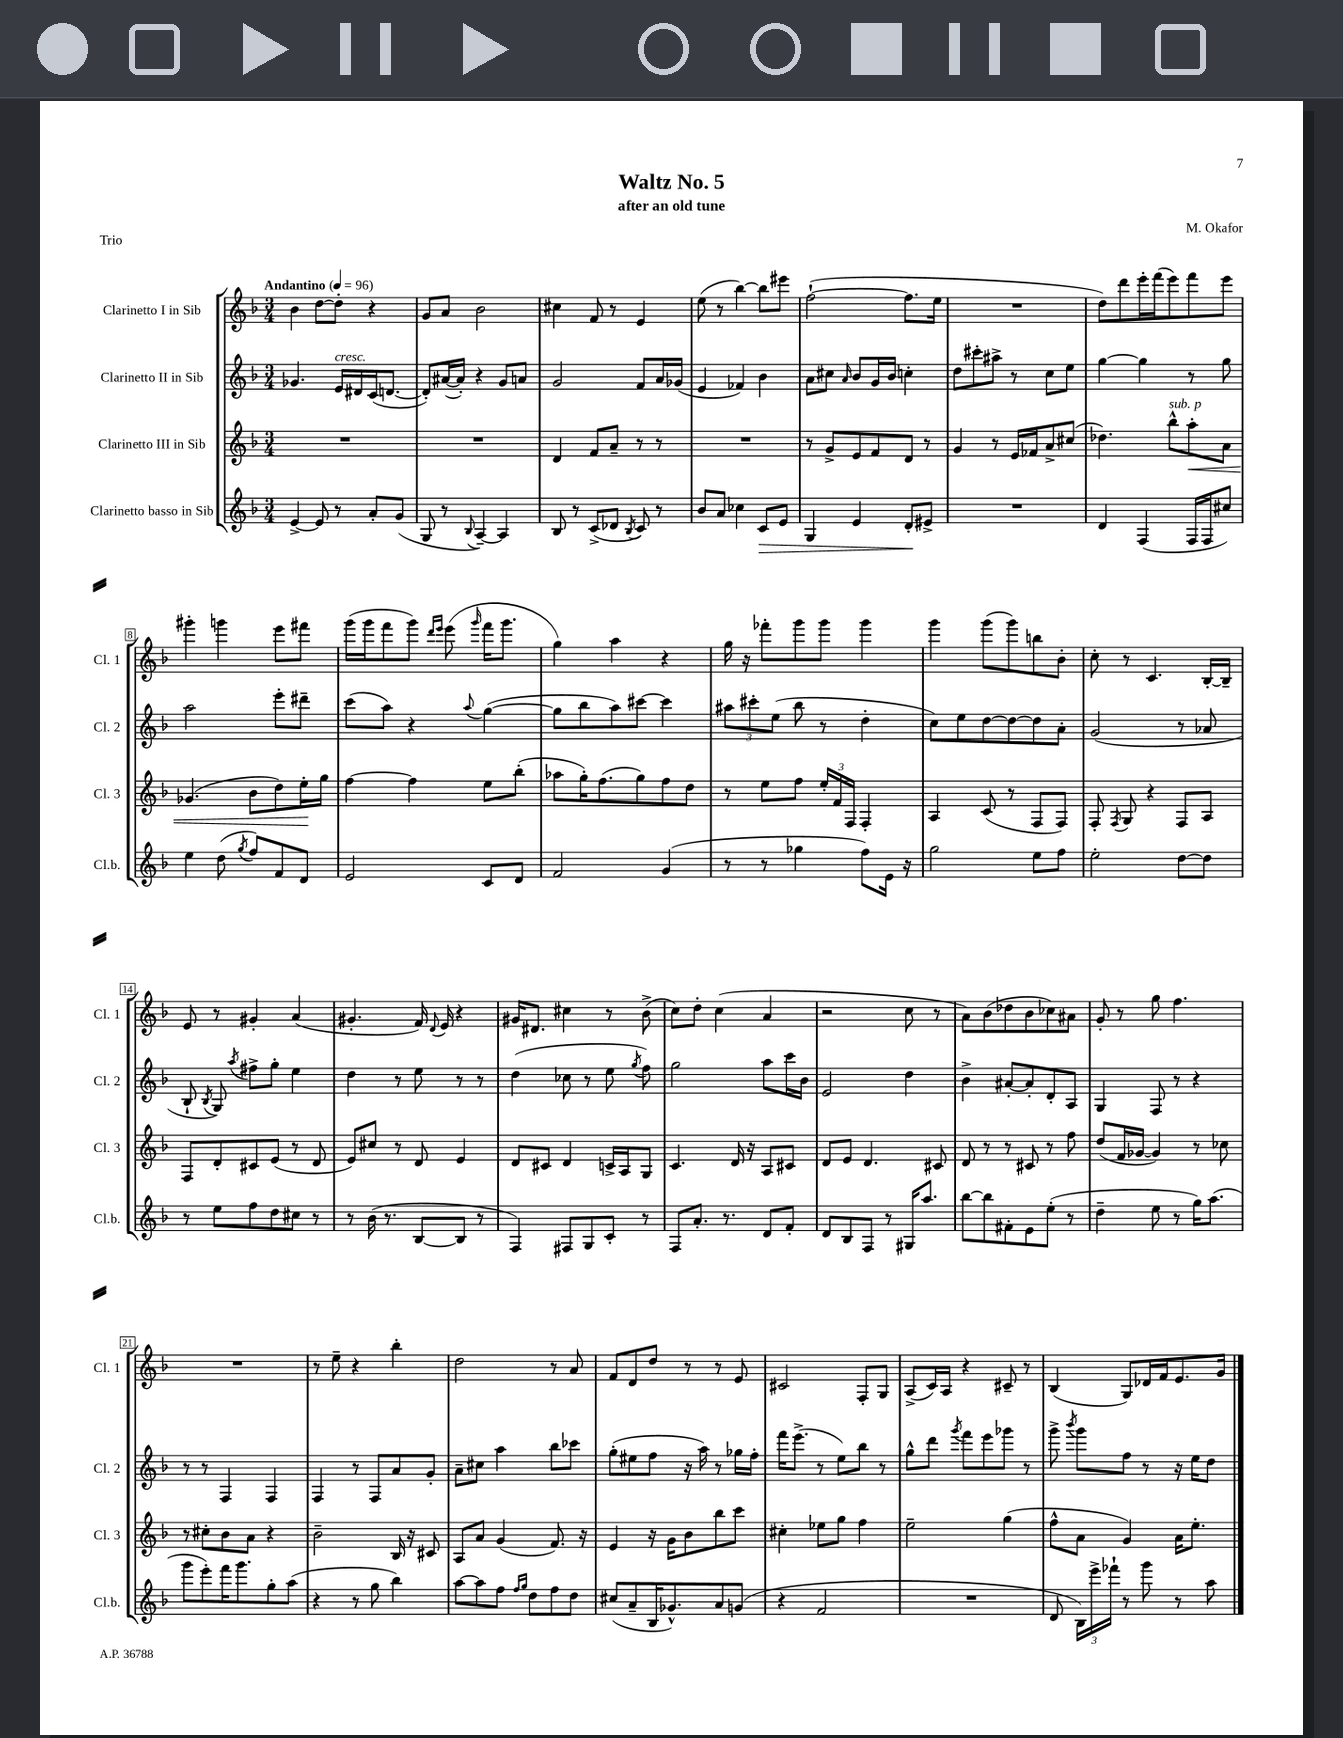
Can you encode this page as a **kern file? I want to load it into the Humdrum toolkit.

**kern	**kern	**kern	**kern
*staff4	*staff3	*staff2	*staff1
*clefG2	*clefG2	*clefG2	*clefG2
*k[b-]	*k[b-]	*k[b-]	*k[b-]
*M3/4	*M3/4	*M3/4	*M3/4
*MM96	*MM96	*MM96	*MM96
[4e^	2.r	4.g-	4b-
8e]	.	.	[8dd
8r	.	16e	8dd']
.	.	16d#	.
8a'	.	(16c	4r
.	.	[8.d	.
(8g	.	.	.
=	=	=	=
8G	2.r	8d'])	8g
8r	.	([16a#	8a
.	.	16a#'])	.
8qqB-	.	.	.
[4A~)	.	4r	2b-
4A]	.	8g	.
.	.	8a	.
=	=	=	=
8B-	4d	2g	4cc#
8r	.	.	.
(8c^	8f	.	8f
8d-	8a~	.	8r
8qB-	.	.	.
8c)	8r	8f	4e
8r	8r	16a	.
.	.	(16g-	.
=	=	=	=
8b-	2.r	4e	(8ee
8a	.	.	8r
4cc-	.	4f-)	[4bb-)
8c	.	4b-	8bb-]
8e	.	.	8eee#
=	=	=	=
4G	8r	8a	([2ff`
.	8g^	8cc#	.
.	.	16qqa	.
4e	8e	8b-	.
.	8f	16g	.
.	.	16b-	.
8d'	8d	4cc'	8.ff]
8e#^	8r	.	.
.	.	.	16ee
=	=	=	=
2.r	4g	8dd	2.r
.	.	8ccc#'	.
.	8r	8aa#^	.
.	16e	8r	.
.	16f-	.	.
.	8a^	8cc	.
.	(8cc#	8ee	.
=	=	=	=
4d	4.dd-)	[4gg	8dd)
.	.	.	8ddd
(4F	.	4gg]	16eee'
.	.	.	(16fff
.	8bb-^^	.	8eee)
16F	8aa'	8r	8fff
16F	.	.	.
8cc#)	8a	8gg	8eee
=	=	=	=
4ee	(4.g-	2aa	4ggg#'
(8dd	.	.	4ggg
8qgg	.	.	.
8ff)	8b-	.	.
8f	8dd)	8eee'	8eee
8d	16ee'	8ddd#~	8fff#
.	16gg	.	.
=	=	=	=
2e	[4ff	(8ccc	(16ggg
.	.	.	16ggg
.	.	8aa)	8fff
.	4ff]	4r	8ggg)
.	.	.	16qqddd
.	.	.	16qqeee
.	.	.	(8eee
.	.	8qqaa	16qqggg
8c	8ee	([4gg	16fff
.	.	.	8.ggg
8d	(8bb-'	.	.
=	=	=	=
2f	8aa-	8gg]	4gg)
.	16gg')	8bb-	.
.	(8.ff	.	.
.	.	8aa)	4aa
.	8gg)	[8ccc#	.
(4g	8ff	4ccc#]	4r
.	8dd	.	.
=	=	=	=
8r	8r	12aa#	16gg
.	.	.	16r
.	.	12ccc#'	.
8r	8ee	.	8fff-'
.	.	(12ee	.
4gg-	8ff	8bb-	8ggg
.	24ee'	8r	8ggg
.	24f	.	.
.	24F	.	.
8ff)	4F'	4dd'	4ggg
16e	.	.	.
16r	.	.	.
=	=	=	=
2gg	4A	8cc)	4ggg
.	.	8ee	.
.	(8c	[8dd	(8ggg
.	8r	8dd_	8ggg)
8ee	8F	8dd]	8bb
8ff	8F)	8a'	8b-'
=	=	=	=
2ee'	8F'	(2g	8cc'
.	8qF	.	.
.	8G	.	8r
.	4r	.	4.c
[8dd	8F	8r	.
8dd]	8A	8a-	[16B-'
.	.	.	16B-~]
=	=	=	=
8r	8F	8B-`	8e
.	.	8qB-	.
8ee	8d'	8G)	8r
.	.	8qaa	.
8ff	8c#	8ff#^	4g#'
8dd	(8e	8gg'	.
8cc#	8r	4ee	(4a
8r	8d	.	.
=	=	=	=
8r	8e)	4dd	4.g#'
(16b-	8cc#	.	.
8.r	.	.	.
.	8r	8r	.
[8B-	8d	8ee	16f)
.	.	.	8qqd
.	.	.	16e
8B-]	4e	8r	4r
8r	.	8r	.
=	=	=	=
4F)	8d	(4dd	16g#
.	.	.	8.d#
.	8c#	.	.
8F#	4d	8cc-	4cc#
8G	.	8r	.
8c'	16c^	8ee	8r
.	16A	.	.
.	.	8qgg	.
8r	8G	8ff)	(8b-^
=	=	=	=
8F	4.c	2gg	8cc)
8.a'	.	.	8dd'
.	.	.	(4cc
8.r	.	.	.
.	16d	.	.
.	16r	.	.
8d	8A	8aa	4a
8f'	8c#	16ccc	.
.	.	16b-	.
=	=	=	=
8d	8d	2e	2r
8B-	8e	.	.
8F	4.d	.	.
8r	.	.	.
16G#	.	4dd	8cc
8.aa	.	.	.
.	8c#	.	8r
=	=	=	=
[8bb-	8d	4b-^	8a)
8bb-]	8r	.	(8b-
8f#'	8r	[8a#'	8dd-
8e	8c#	8a#']	8b-
(8ee'	8r	8d'	8cc-)
8r	8ff	8A	8a#
=	=	=	=
4dd~	(8dd	4G	8g'
.	16f	.	8r
.	[16g-	.	.
8ee	4g-])	8F	8gg
8r	.	8r	4.ff
16gg)	8r	4r	.
(8.aa	.	.	.
.	8cc-	.	.
=	=	=	=
8ggg	8r	8r	2.r
8eee')	8cc#'	8r	.
16fff	8b-	4F	.
8.ggg	.	.	.
.	8a	.	.
8gg'	4r	4F	.
(8aa	.	.	.
=	=	=	=
4r	2b-~	4F	8r
.	.	.	8ee~
8r	.	8r	4r
8gg	.	8F	.
4bb-)	16B-	8a	4bb-'
.	16r	.	.
.	8c#	8g'	.
=	=	=	=
[8aa	8A	8a~	2dd
8aa]	8a	8cc#	.
8ff	(4g	4aa	.
16qqff	.	.	.
16qqgg	.	.	.
8dd	.	.	.
8ff	8.f)	8bb-	8r
8dd	.	8ccc-	8a
.	16r	.	.
=	=	=	=
(8cc#	4e	(8gg'	8f
8a~	.	8ee#	8d
16B-	16r	8ff	8dd
8.g-^^)	16g	.	.
.	8b-	16r	8r
.	.	16aa)	.
8a	8bb-	8r	8r
(8g	8ccc	16gg-	8e
.	.	16ff'	.
=	=	=	=
4r	4cc#'	16fff	2c#
.	.	(8.eee^	.
2f	8ee-	8r	.
.	8gg	8ee)	.
.	4ff	8bb-	8F'
.	.	8r	8G
=	=	=	=
2.r	2ee~	8gg^^	(8A^
.	.	8ddd	16c)
.	.	.	16A
.	.	8qggg	.
.	.	8fff	4r
.	.	8eee	.
.	(4gg	8ggg-	8c#~
.	.	8r	8r
=	=	=	=
8d	8ff^^	8ggg^	(4B-
.	.	8qbbb-	.
24B-)	8a	8ggg	.
24eee^	.	.	.
24fff-`	.	.	.
8r	4g)	8ff	8G)
8ggg	.	8r	16d-
.	.	.	16f
8r	16a	16r	8.e
.	8.ee'	16ee	.
8aa	.	8dd	.
.	.	.	16g
==	==	==	==
*-	*-	*-	*-
